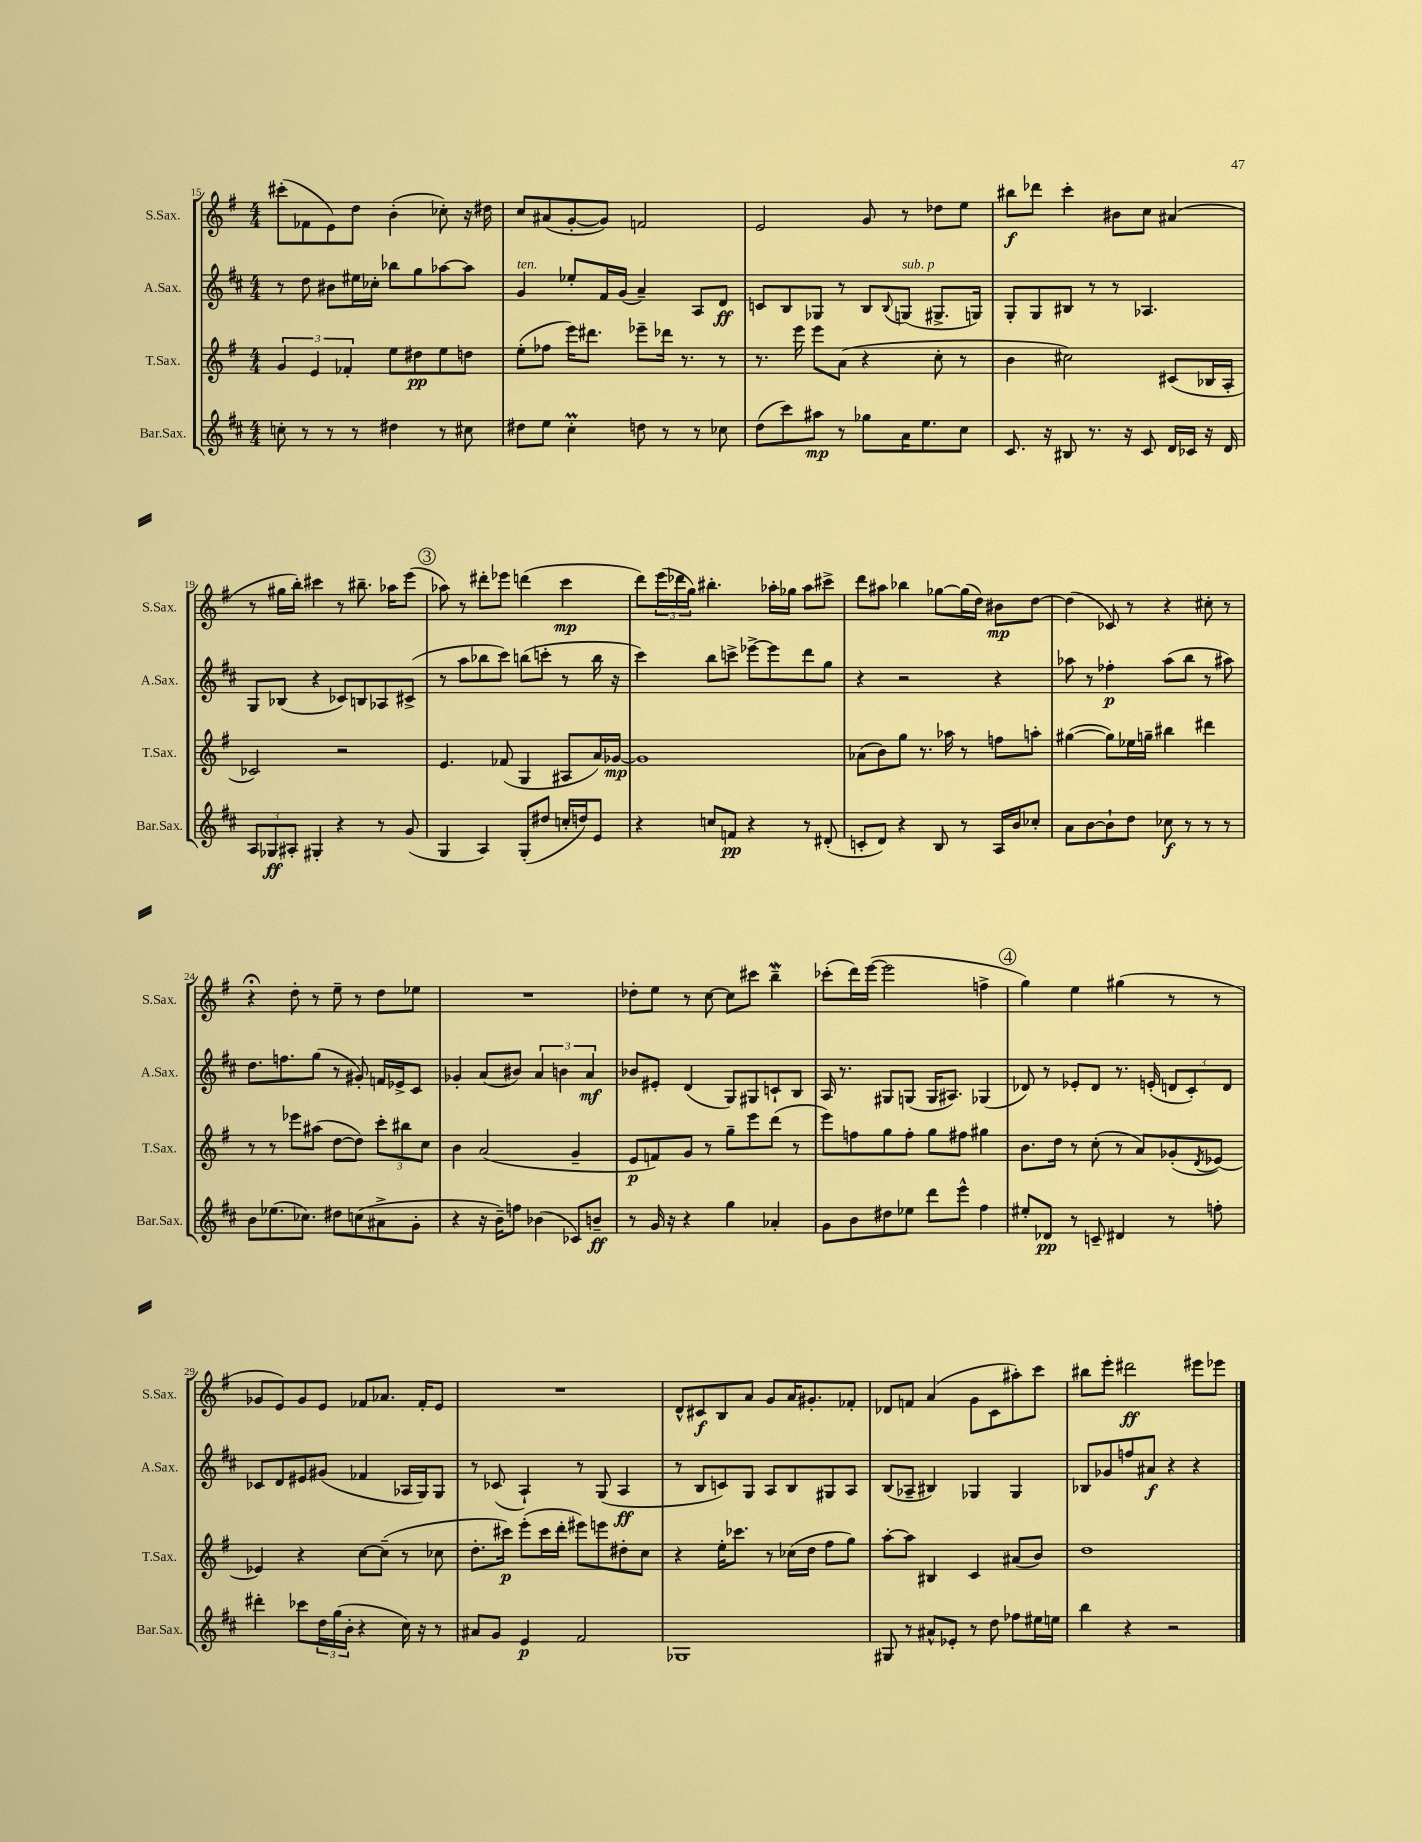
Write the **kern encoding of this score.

**kern	**kern	**kern	**kern
*staff4	*staff3	*staff2	*staff1
*clefG2	*clefG2	*clefG2	*clefG2
*k[f#c#]	*k[f#]	*k[f#c#]	*k[f#]
*M4/4	*M4/4	*M4/4	*M4/4
8cc'\	6g/	8r	(8ccc#'\L
8r	.	8dd\	8f-\
.	6e/	.	.
8r	.	8b#\L	8e\)
.	6f-'/	.	.
8r	.	16ee#\L	8dd\J
.	.	16cc-'\JJ	.
4dd#\	8ee\L	8bb-\L	(4b'\
.	8dd#\	8gg\	.
8r	8ee\	[8aa-\	8cc-'\)
8cc#\	8dd\J	8aa-\]J	16r
.	.	.	16dd#\
=	=	=	=
8dd#\L	(8ee'\L	4g/	8cc/L
8ee\J	8ff-\J	.	(8a#/
4cc#'\	16eee\LK)	8ee-'/L	[8g'/
.	8.ddd#\J	.	.
.	.	16f#/L	8g/]J)
.	.	(16g/JJ	.
8dd\	8eee-~\L	4a~/)	2f/
8r	16ddd-\Jk	.	.
.	8.r	.	.
8r	.	8A/L	.
8cc-\	8r	8d/J	.
=	=	=	=
(8dd\L	8.r	8c/L	2e/
8ccc#\)	.	8B/	.
.	16eee\	.	.
8aa#\J	8eee\L	8G-/J	.
8r	(8a\J	8r	.
8gg-\L	4r	8B/L	8g/
.	.	8qqB/	.
16a\K	.	(8G/J	8r
8.ee\	.	.	.
.	8cc'\	8.G#^/L	8dd-\L
8cc#\J	8r	.	8ee\J
.	.	16G/Jk)	.
=	=	=	=
8.c#/	4b\	8G'/L	8bb#\L
.	.	8G/	8ddd-\J
16r	.	.	.
8B#/	2cc#\)	8B#/J	4ccc'\
8.r	.	8r	.
.	.	8r	8b#\L
16r	.	.	.
8c#/	.	4.A-/	8cc\J
16d/LL	(8c#/L	.	(4a#/
16c-/JJ	.	.	.
16r	16B-/L	.	.
16d/	16A'/JJ	.	.
=	=	=	=
12A/L	2c-/)	8G/L	8r
12G-/	.	.	.
.	.	(8B-/J	16gg#\LL
12A#'/J	.	.	.
.	.	.	16bb'\JJ)
4G#'/	.	4r	4ccc#\
4r	2r	8c-/L)	8r
.	.	8B/	8.bb#~\
8r	.	8A-/	.
.	.	.	16aa-\LK
(8g/	.	(8c#^/J	(8eee\J
=	=	=	=
4G/	4.e/	8r	8aa-\)
.	.	8aa\L	8r
4A/)	.	8bb-\	8ddd#'\L
.	(8f-/	8ccc#\J)	8eee-\J
(8G'/L	4G/	(8bb\L	(4ddd\
8dd#/J	.	8ccc'\J	.
16cc'/LL	8A#/L	8r	4ccc\
16dd/J)	.	.	.
8e/J	16a/L)	16bb\	.
.	[16g-/JJ	16r	.
=	=	=	=
4r	1g-]	4ccc#\)	8ddd\L)
.	.	.	(24eee\L
.	.	.	24ddd-\
.	.	.	24gg\JJ)
8cc/L	.	8bb\L	4.bb#'\
8f/J	.	8ccc^\J	.
4r	.	[8eee-^\L	.
.	.	8eee-\]	16aa-'\LL
.	.	.	16gg-\JJ
8r	.	8ddd\	8aa-\L
(8d#'/	.	8gg\J	8ccc#^\J
=	=	=	=
8c'/L	(8a-\L	4r	8ddd\L
8d/J)	8b\)	.	8aa#\J
4r	8gg\J	2r	4bb-\
.	8.r	.	.
8B/	.	.	[8gg-\L
.	16aa-\	.	.
8r	8r	.	(16gg-\]L
.	.	.	16dd\JJ)
16A/LL	8ff\L	4r	8b#\L
16b/J	.	.	.
8cc-'/J	8aa'\J	.	[8dd\J
=	=	=	=
8a\L	([4gg#\	8aa-\	(4dd\]
[8b\	.	8r	.
8b`\]	8gg#\]L)	4ff-'\	8c-/)
8dd\J	16ee-\L	.	8r
.	16gg~\JJ	.	.
8cc-\	4bb#\	(8aa-\L	4r
8r	.	8bb\J	.
8r	4ddd#\	8r	8cc#'\
8r	.	8aa#\)	8r
=	=	=	=
8b\L	8r	8.dd\L	4r;
(8.ee-\	8r	.	.
.	.	8.ff\	.
.	8eee-\L	.	8dd'\
8.cc-\J)	.	.	.
.	(8aa#\J	(8gg\J	8r
8dd#\L	[8dd\L	8r	8ee~\
(8cc\	8dd\]J)	8g#'/)	8r
8a#^\	12ccc'\L	16f/LL	8dd\L
.	.	16e-^/J	.
.	12bb#\	.	.
8g'\J	.	8c#/J	8ee-\J
.	12cc\J	.	.
=	=	=	=
4r	4b\	4g-'/	1r
16r	(2a/	(8a/L	.
16b~\LK)	.	.	.
8ff\J	.	8b#/J)	.
(4b-\	.	6a/	.
.	.	6b\	.
8c-/L)	4g~/	.	.
.	.	6a/	.
8b~/J	.	.	.
=	=	=	=
8r	8e/L	8b-/L	8dd-'\L
16g/	8f/)	8e#'/J	8ee\J
16r	.	.	.
4r	8g/J	(4d/	8r
.	8r	.	[8cc\
4gg\	8gg~\L	8G/L)	8cc\]L
.	8eee\	8G#/	8ccc#\J
4a-'/	(8ddd\J	8c`/	4bb~\
.	8r	8B/J	.
=	=	=	=
8g\L	8eee\L)	16A/	(8ccc-'\L
.	.	8.r	.
8b\	8ff\	.	16ddd\L)
.	.	.	([16eee\JJ
8dd#\	8gg\	8G#/L	2eee\]
8ee-\J	8ff'\J	(8G/J	.
8ddd\L	8gg\L	16G/LK	.
.	.	8.A#/J)	.
8eee^^\J	8ff#\J	.	.
4ff#\	4gg#\	(4G-/	4ff^\
=	=	=	=
8ee#'/L	8.b\L	8d-/)	4gg\)
8d-/J	.	8r	.
.	16dd\Jk	.	.
8r	8r	8e-'/L	4ee\
8c~/	(8cc'\	8d-/J	.
4d#/	8r	8.r	(4gg#\
.	8a/L)	.	.
.	.	(16e'/	.
8r	(8g-'/	12d/L	8r
.	.	12c#'/)	.
.	8qd/	.	.
8ff'\	[8e-/J)	.	8r
.	.	12d/J	.
=	=	=	=
4ddd#'\	4e-/]	8c-/L	8g-/L
.	.	8d/	8e/)
8ccc-\L	4r	8e#/	8g-/
24dd\L	.	(8g#/J	8e/J
(24gg\	.	.	.
24b'\JJ	.	.	.
4r	[8cc\L	4f-/	8f-/L
.	(8cc~\]J	.	8.a-/J
16cc#\)	8r	16A-/LL	.
16r	.	16G/J)	16f-'/LK
8r	8cc-\	8G/J	8e/J
=	=	=	=
8a#/L	8.dd'\L	8r	1r
8g/J	.	(8c-/	.
.	16ccc#\Jk)	.	.
4e/	(8eee'\L	4A`/)	.
.	16ccc#\L	.	.
.	16ddd'\JJ	.	.
2f#/	8eee#\L)	8r	.
.	8eee\	(8G/	.
.	8dd#'\	4A/	.
.	8cc\J	.	.
=	=	=	=
1G-	4r	8r	8d^^/L
.	.	8B/L	8c#/
.	16ee'\LK	8c/)	8B/
.	8.ccc-\J	.	.
.	.	8G/J	8a/J
.	8r	8A/L	8g/L
.	(16cc-\LL	8B/	16a/K
.	16dd\JJ	.	8.g#'/
.	8ff#\L	8G#/	.
.	8gg\J)	8A/J	8f-'/J
=	=	=	=
8G#/	[8aa'\L	(8B/L	8d-/L
8r	8aa\]J	8A-~/J	8f/J
8a#^^/L	4B#/	4B#/)	(4a/
8e-'/J	.	.	.
8r	4c/	4G-/	8g\L
8dd\	.	.	8c\
8ff-\L	(8a#/L	4G-/	8aa#'\)
16ee#\L	8b/J)	.	8ccc\J
16ee\JJ	.	.	.
=	=	=	=
4bb\	1dd	8B-/L	8bb#\L
.	.	8g-/	8eee'\J
4r	.	8ff/	2ddd#\
.	.	8a#/J	.
2r	.	4r	.
.	.	4r	8eee#\L
.	.	.	8eee-\J
==	==	==	==
*-	*-	*-	*-
